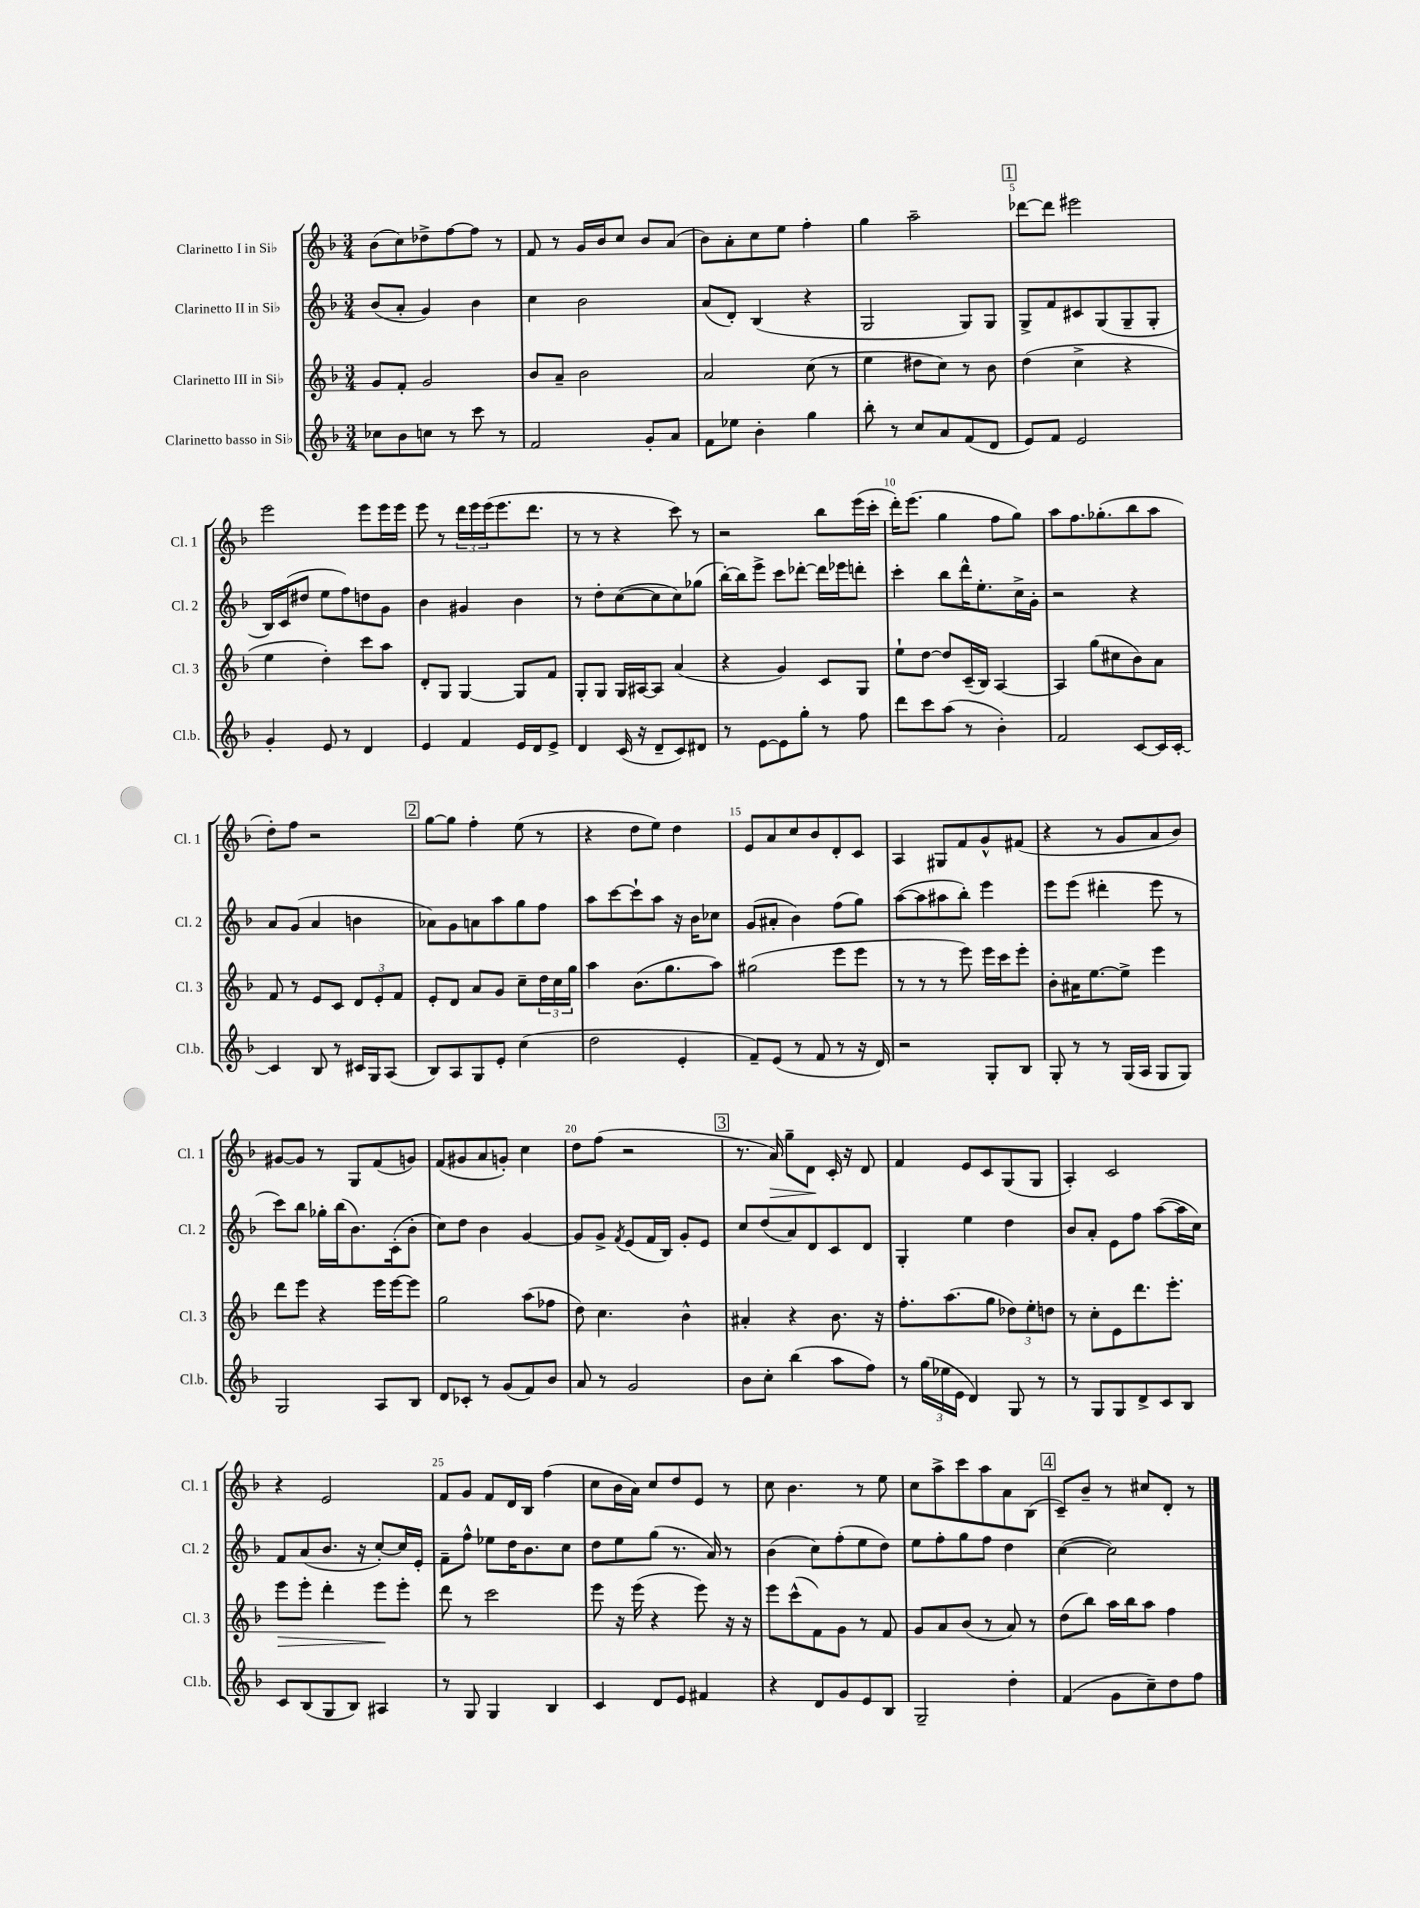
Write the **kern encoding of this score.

**kern	**kern	**kern	**kern
*staff4	*staff3	*staff2	*staff1
*clefG2	*clefG2	*clefG2	*clefG2
*k[b-]	*k[b-]	*k[b-]	*k[b-]
*M3/4	*M3/4	*M3/4	*M3/4
8cc-	8g	(8b-	(8b-
8b-	8f'	8a'	8cc)
8cc	2g	4g)	8dd-^
8r	.	.	[8ff
8ccc	.	4b-	8ff]
8r	.	.	8r
=	=	=	=
2f	8b-	4cc	8f
.	8a~	.	8r
.	2b-	2b-	16g
.	.	.	16b-
.	.	.	8cc
8g'	.	.	8b-
8a	.	.	(8a
=	=	=	=
8f	2a	(8a	8b-)
8ee-	.	8d')	8a'
4b-'	.	(4B-	8cc
.	.	.	8ee
4gg	(8cc	4r	4ff'
.	8r	.	.
=	=	=	=
8bb-'	4ee	2G	4gg
8r	.	.	.
8cc	8dd#	.	2aa~
8a	8cc)	.	.
(8f	8r	8G)	.
8d	8b-	8G	.
=	=	=	=
8e)	(4dd	8G^	[8ddd-
8f	.	8f	8ddd-]
2e	4cc^	8c#	2eee#
.	.	(8G	.
.	4r	8G~	.
.	.	8G'	.
=	=	=	=
4g'	4ee	16B-)	2eee
.	.	(16c	.
.	.	8dd#	.
8e	4dd')	8ee	.
8r	.	8ff)	.
4d	8ccc	8dd	8eee
.	8aa	8g	16eee
.	.	.	16eee
=	=	=	=
4e	8d'	4b-	8eee
.	8G	.	8r
4f	[4G	4g#	24ddd
.	.	.	24eee
.	.	.	(24eee
.	.	.	8.eee
16e	8G]	4b-	.
16d	.	.	8.ddd
8e^	8f	.	.
=	=	=	=
4d	8G'	8r	8r
.	8G	8dd'	8r
(16c	16G	([8cc	4r
16r	[16A#	.	.
8d~	8A#]	8cc]	.
8c)	(4a	8cc)	8ccc)
8d#	.	(8gg-	8r
=	=	=	=
8r	4r	[16bb-')	2r
.	.	16bb-]	.
[8e	.	8eee^	.
8e]	4g)	8ccc	.
8gg'	.	[8ddd-'	.
8r	8c	16ddd-]	8bb-
.	.	16eee-	.
8ff	8G	8ddd'	(16eee
.	.	.	16ccc'
=	=	=	=
8ddd	8ee`	4ccc'	16ddd')
.	.	.	(8.eee
8ccc	[8dd	.	.
(8aa	8dd]	8bb-	4gg
8r	(16c~	16ddd^^	.
.	16B-)	8.ee'	.
4b-')	[4A	.	8ff
.	.	16cc^	8gg)
.	.	16g'	.
=	=	=	=
2f	4A]	2r	8aa
.	.	.	8.ff
.	(8gg	.	.
.	.	.	(8.gg-'
.	8cc#	.	.
[8c	8b-)	4r	8bb-
16c]	8a	.	8aa
[16c'	.	.	.
=	=	=	=
4c]	8f	8a	8dd')
.	8r	(8g	8ff
8B-	8e	4a	2r
8r	8c	.	.
16c#	12d	4b	.
16G	.	.	.
.	12e'	.	.
(8A	.	.	.
.	12f	.	.
=	=	=	=
8B-)	8e'	8a-)	[8gg
8A	8d	8g	8gg]
8G	8a	8a	4ff'
8e'	8g	8aa	.
(4cc	8cc~	8gg	(8ee
.	24dd	8ff	8r
.	24cc	.	.
.	24gg	.	.
=	=	=	=
2dd	4aa	8aa	4r
.	.	[8ccc	.
.	(8.b-	8ccc`]	8dd
.	.	8aa	8ee)
.	8.gg	.	.
4e'	.	16r	4dd
.	.	16b-	.
.	8aa)	8cc-	.
=	=	=	=
8f~)	(2gg#	(8g	8e
(8e	.	8a#'	8a
8r	.	4b-)	8cc
8f	.	.	8b-
8r	8eee	(8ff	8d'
16r	8eee	8gg)	8c
16d)	.	.	.
=	=	=	=
2r	8r	([8aa	4A
.	8r	8aa]	.
.	8r	8aa#	8G#
.	8eee)	8bb-')	8f
8G'	16eee	4eee	8g^^
.	16ccc	.	.
8B-	8eee'	.	(8f#
=	=	=	=
8G'	8b-'	8eee	4r
8r	16a#	(8eee	.
.	[8.ee	.	.
8r	.	4ddd#'	8r
(16G	8ee^]	.	8g
16A	.	.	.
8G	4eee	8eee	8a
8G)	.	8r	8b-)
=	=	=	=
2G	8ddd	8ccc)	[8g#
.	8eee	8bb-	8g#]
.	4r	16gg-'	8r
.	.	(16bb-	.
.	.	8.b-)	8G
8A	16eee	.	(8f
.	[16eee	(16c'	.
8B-	8eee]	8b-'	8g)
=	=	=	=
8d	2gg	8cc)	(8f
8c-'	.	8dd	8g#
8r	.	4b-	8a
(8g	.	.	8g')
8f)	(8aa	[4g	4cc
8b-	8ff-	.	.
=	=	=	=
8a	8dd)	8g]	8dd
8r	4.cc	8g^	(8ff
.	.	8qf	.
2g	.	(8e	2r
.	.	16f	.
.	.	16B-)	.
.	4b-^^	8g'	.
.	.	8e	.
=	=	=	=
8b-	4a#'	8cc	8.r
8cc'	.	(8dd	.
.	.	.	16a)
(4bb-	4r	8a)	8gg~
.	.	8d	8d
8aa	8.b-	8c	16c'
.	.	.	16r
8ff)	.	8d	8d
.	16r	.	.
=	=	=	=
8r	8.ff'	4G'	4f
(24gg	.	.	.
24ee-	.	.	.
.	(8.aa	.	.
24e	.	.	.
4d)	.	4ee	8e
.	8gg	.	8c
8G	12dd-)	4dd	(8G
.	12ee'	.	.
8r	.	.	8G
.	12dd	.	.
=	=	=	=
8r	8r	8b-	4A')
8G	8cc'	8a'	.
8G	8e	8e	2c
8d^	8.ddd	8ff	.
8c	.	([8aa	.
.	8.eee'	.	.
8B-	.	16aa]	.
.	.	16cc)	.
=	=	=	=
8c	8eee	8f	4r
(8B-	8eee'	(8a	.
8G	4ddd'	8.b-	2e
8B-)	.	.	.
.	.	16r	.
4A#	8eee	[8cc')	.
.	8eee'	16cc]	.
.	.	16e'	.
=	=	=	=
8r	8ddd	8f~	8f
8G	8r	8ff^^	8g
4G	2ccc	8ee-	8f
.	.	16dd	16d
.	.	8.b-	16B-
4B-	.	.	(4ff
.	.	8cc	.
=	=	=	=
4c	8eee	8dd	8cc
.	16r	8ee	16b-
.	(16eee	.	16a)
8d	4r	(8gg	8cc
8e	.	8.r	8dd
4f#	8eee)	.	8e
.	.	16a)	.
.	16r	8r	8r
.	16r	.	.
=	=	=	=
4r	8eee	(4b-	8cc
.	(8ccc^^	.	4.b-
8d	8f)	8cc)	.
8g	8g	(8ff'	.
8e	8r	8ee	8r
8B-	8f	8dd)	8ee
=	=	=	=
2G~	8g	8ee	8cc
.	8a	8ff'	8aa^
.	(8b-	8gg	8ccc
.	8r	8ff	8aa
4dd'	8a)	4dd	8a
.	8r	.	(8B-
=	=	=	=
(4f	(8dd	([4cc	8c~)
.	8bb-)	.	8b-~
8g	16aa	2cc])	8r
.	16bb-	.	.
8cc~)	8aa	.	8cc#
8dd	4ff	.	8d'
8ff	.	.	8r
==	==	==	==
*-	*-	*-	*-
